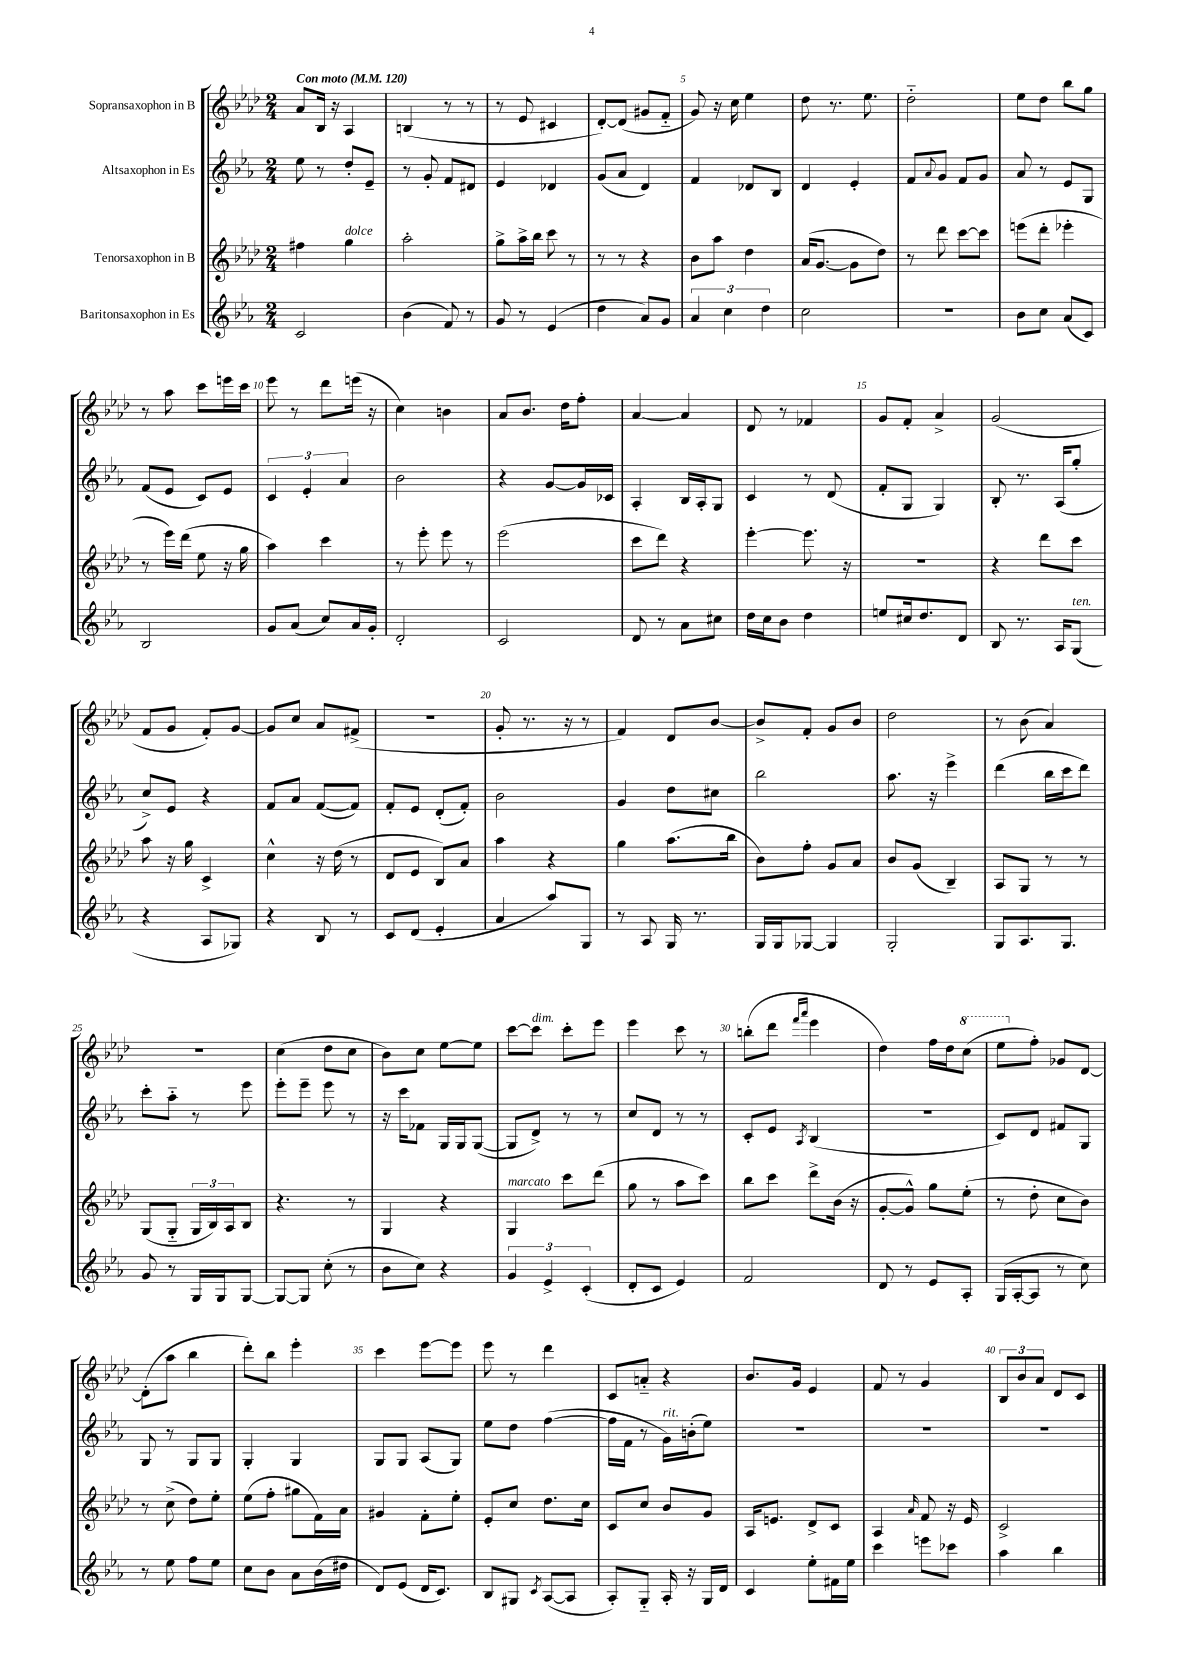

**kern	**kern	**kern	**kern
*staff4	*staff3	*staff2	*staff1
*clefG2	*clefG2	*clefG2	*clefG2
*k[b-e-a-]	*k[b-e-a-d-]	*k[b-e-a-]	*k[b-e-a-d-]
*M2/4	*M2/4	*M2/4	*M2/4
*MM120	*MM120	*MM120	*MM120
2c	4ff#	8ee-	8a-
.	.	8r	16B-
.	.	.	16r
.	4gg	8dd'	4A-
.	.	8e-~	.
=	=	=	=
(4b-	2aa-'	8r	(4B
.	.	8g'	.
8f)	.	8f	8r
8r	.	8d#	8r
=	=	=	=
8g	8gg^	4e-	8r
8r	16aa-^	.	8e-
.	16bb-	.	.
(4e-	8ccc	4d-	4c#
.	8r	.	.
=	=	=	=
4dd	8r	(8g	[8d-')
.	8r	8a-	(8d-]
8a-)	4r	4d)	8g#
8g	.	.	8f'~
=	=	=	=
6a-	8b-	4f	8g)
.	8aa-	.	16r
6cc	.	.	.
.	.	.	16cc
.	4dd-	8d-	4ee-
6dd	.	.	.
.	.	8B-	.
=	=	=	=
2cc	(16a-	4d	8dd-
.	[8.g	.	.
.	.	.	8.r
.	8g]	4e-'	.
.	.	.	8.ee-
.	8dd-)	.	.
=	=	=	=
2r	8r	8f	2dd-'~
.	.	8qqa-	.
.	8ddd-	8g	.
.	[8ccc	8f	.
.	8ccc]	8g	.
=	=	=	=
8b-	(8eee	8a-	8ee-
8cc	8ddd-'	8r	8dd-
(8a-	4eee-'	8e-	8bb-
8c)	.	8G	8gg
=	=	=	=
2B-	8r	(8f	8r
.	16eee-)	8e-	8aa-
.	(16ddd-	.	.
.	8ee-	8c)	8ccc
.	16r	8e-	16eee
.	16gg	.	16ccc
=	=	=	=
8g	4aa-)	6c	8eee-
(8a-	.	.	8r
.	.	6e-'	.
8cc)	4ccc	.	8ddd-
.	.	6a-	.
16a-	.	.	(16eee
16g'	.	.	16r
=	=	=	=
2d'	8r	2b-	4cc)
.	8eee-'	.	.
.	8eee-	.	4b
.	8r	.	.
=	=	=	=
2c	(2eee-	4r	8a-
.	.	.	8.b-
.	.	[8g	.
.	.	.	16dd-
.	.	16g]	8ff'
.	.	16c-	.
=	=	=	=
8d	8ccc	4A-'	[4a-
8r	8ddd-)	.	.
8a-	4r	16B-	4a-]
.	.	16A-'	.
8cc#	.	8G	.
=	=	=	=
16dd	[4eee-'	4c	8d-
16cc	.	.	.
8b-	.	.	8r
4dd	8.eee-]	8r	4f-
.	.	(8d	.
.	16r	.	.
=	=	=	=
8ee	2r	8f'	8g
16cc#	.	8G	8f'
8.dd	.	.	.
.	.	4G)	4a-^
8d	.	.	.
=	=	=	=
8B-	4r	8B-'	(2g
8.r	.	8.r	.
.	8ddd-	.	.
16A-	.	(16A-	.
(8G	8ccc	8gg'	.
=	=	=	=
4r	8aa-	8cc^)	8f
.	16r	8e-	8g
.	16gg	.	.
8A-	4c^	4r	8f')
8G-)	.	.	[8g
=	=	=	=
4r	4cc^^	8f	8g]
.	.	8a-	8cc
8B-	16r	([8f	8a-
.	(16dd-	.	.
8r	8r	8f])	(8f#^
=	=	=	=
8c	8d-	8f'	2r
(8d	8e-	8e-	.
4e-'	8B-)	(8d'	.
.	8a-	8f')	.
=	=	=	=
4a-	4aa-	2b-	8g'
.	.	.	8.r
8aa-)	4r	.	.
.	.	.	16r
8G	.	.	8r
=	=	=	=
8r	4gg	4g	4f)
8A-	.	.	.
16G	(8.aa-	8dd	8d-
8.r	.	.	.
.	.	8cc#	[8b-
.	16bb-	.	.
=	=	=	=
16G	8b-)	2bb-	8b-^]
16G	.	.	.
[8G-	8ff'	.	8f'
4G-]	8g	.	8g
.	8a-	.	8b-
=	=	=	=
2G'	8b-	8.aa-	2dd-
.	(8g	.	.
.	.	16r	.
.	4B-~)	4eee-^	.
=	=	=	=
8G	8A-	(4ddd	8r
8.A-	8G	.	(8b-
.	8r	16bb-	4a-)
8.G	.	16ccc	.
.	8r	8ddd)	.
=	=	=	=
8g	(8G	8ccc'	2r
8r	8G'~	8aa-'~	.
16G	24G	8r	.
.	24B-)	.	.
16G	.	.	.
.	24A-	.	.
[8G	8B-	8eee-	.
=	=	=	=
8G_	4.r	8eee-'	(4cc
8G]	.	8eee-~	.
(8cc'	.	8eee-	8dd-
8r	8r	8r	8cc
=	=	=	=
8b-	4G	16r	8b-)
.	.	16ccc	.
8cc)	.	8f-	8cc
4r	4r	16G	[8ee-
.	.	16G	.
.	.	([8G	8ee-]
=	=	=	=
6g	4G	8G]	[8ccc
.	.	8d^)	8ccc]
6e-^	.	.	.
.	8ccc	8r	8ccc'
(6c'	.	.	.
.	(8ddd-	8r	8eee-
=	=	=	=
8d'	8gg	8cc	4eee-
8c	8r	8d	.
4e-)	8aa-	8r	8ccc
.	8ccc)	8r	8r
=	=	=	=
2f	8bb-	8c'	(8bb'
.	8ccc	8e-	8ddd-
.	.	.	16qqfff
.	.	8qA-	16qqaaa-
.	8ddd-^	(4B-	4eee-
.	(16b-	.	.
.	16r	.	.
=	=	=	=
8d	[8g'	2r	4dd-)
8r	8g^^])	.	.
8e-	8gg	.	16ff
.	.	.	16dd-
8A-'	(8ee-'	.	(8ccc
=	=	=	=
(16G	8r	8c)	8eee-
[16A-'	.	.	.
8A-]	8dd-'	8d	8ff')
8r	8cc	8f#	8g-
8cc)	8b-)	8G	[8d-
=	=	=	=
8r	8r	8G	(8d-']
8ee-	(8cc^	8r	8aa-
8ff	8dd-)	8G	4bb-
8ee-	8ee-'	8G	.
=	=	=	=
8cc	(8ee-	4G'	8ddd-')
8b-	8ff'	.	8bb-
8a-	8gg#	4G	4eee-'
(16b-	16f)	.	.
16dd#	16a-	.	.
=	=	=	=
8d)	4g#	8G	4ccc
(8e-	.	8G	.
16d	8f'	(8A-	[8eee-
8.c)	.	.	.
.	8ee-'	8G)	8eee-]
=	=	=	=
8B-	8e-'	8ee-	8eee-
8G#	8cc	8dd	8r
8qc	.	.	.
([8A-	8.dd-	([4ff	4ddd-
8A-]	.	.	.
.	16cc	.	.
=	=	=	=
8A-')	8c	16ff]	8c
.	.	16f	.
8G'~	8cc	8r	8a'~
16A-'	8b-	16g)	4r
16r	.	(16b'	.
16G	8g	8ee-)	.
16d	.	.	.
=	=	=	=
4c	16A-	2r	8.b-
.	8.e	.	.
.	.	.	16g
8ee-'	8d-^	.	4e-
16f#	8c	.	.
16ee-	.	.	.
=	=	=	=
4ccc	4A-	2r	8f
.	.	.	8r
.	16qqa-	.	.
8eee	8f	.	4g
8ccc-	16r	.	.
.	16e-	.	.
=	=	=	=
4aa-	2c^	2r	12B-
.	.	.	12b-
.	.	.	12a-
4bb-	.	.	8d-
.	.	.	8c
==	==	==	==
*-	*-	*-	*-
